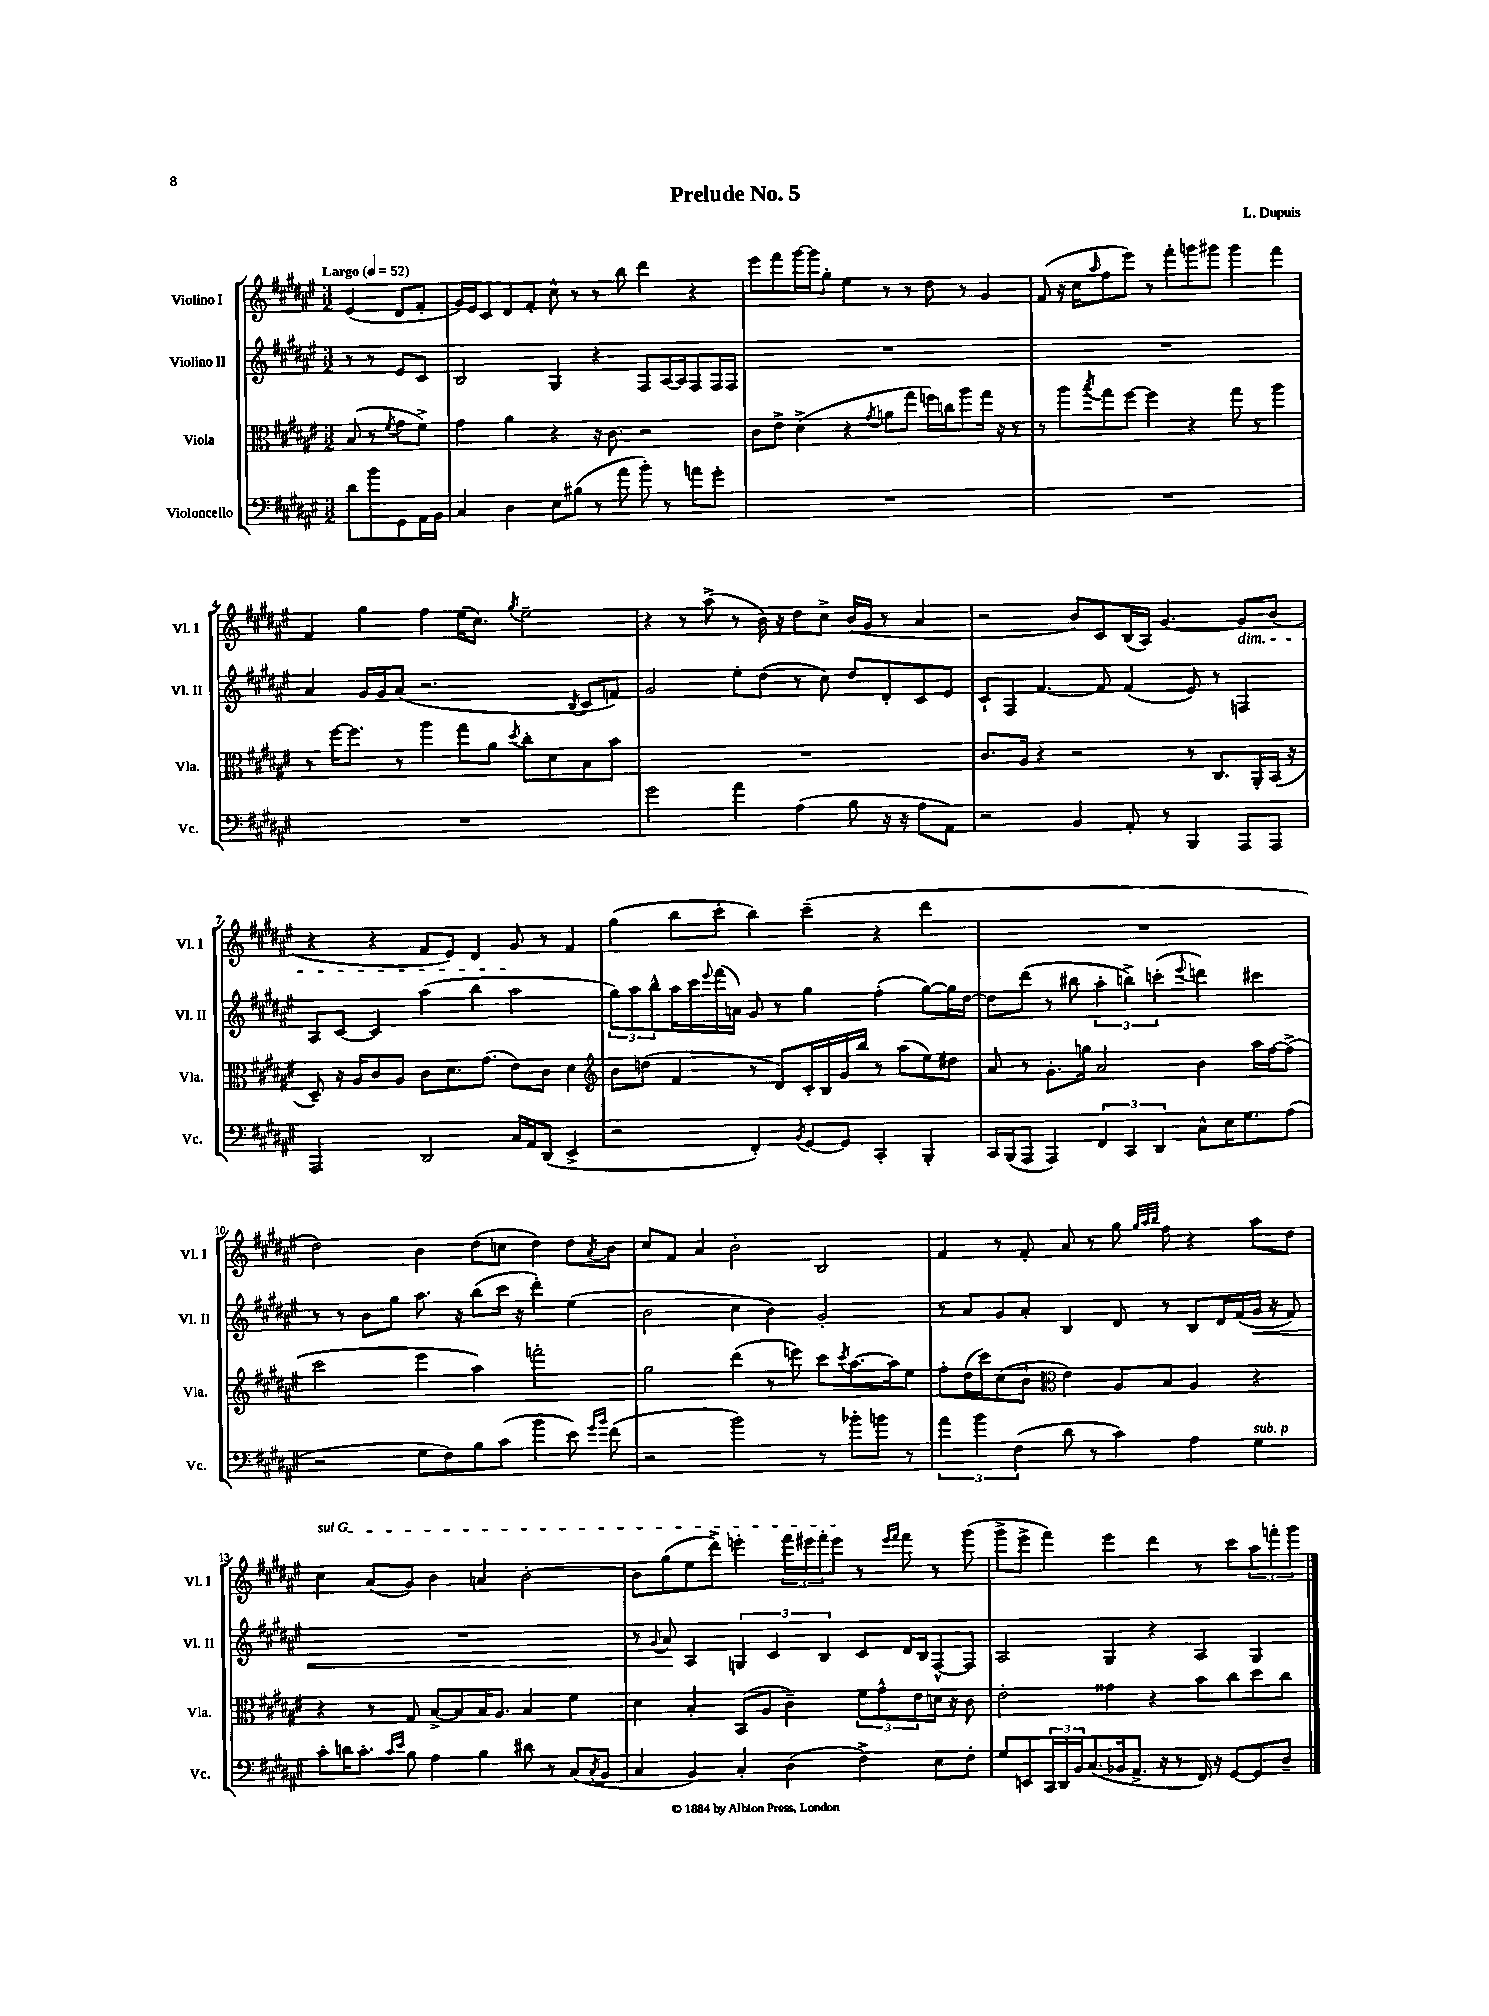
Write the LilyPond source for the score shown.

\header { title = "Prelude No. 5" composer = "L. Dupuis" }
<<
\new StaffGroup <<
\new Staff = "s0" \with { instrumentName = "Violino I" shortInstrumentName = "Vl. I" } {
    \clef treble \key fis \major \numericTimeSignature \time 3/2 \partial 2 \tempo "Largo" 4 = 52
    eis'4( dis'8 fis'8-. |
    gis'16) eis'16 cis'8 dis'8 fis'8-. cis''8-^ r8 r8 b''8 dis'''4 r4 |
    eis'''8 fis'''8 gis'''16~ gis'''16 gis''8-. eis''4 r8 r8 dis''8 r8 gis'4 |
    fis'8( r16 cis''16 \grace { ais''16 } fis''8 eis'''8) r8 fis'''8-. g'''8 gis'''8 gis'''4 fis'''4 |
    fis'4 gis''4 fis''4 eis''16( cis''8.) \acciaccatura { gis''8 } eis''2-- |
    r4 r8 ais''8->( r8 b'16) r16 dis''8 cis''8-> b'16( gis'16 r8 ais'4 |
    r2 b'8) cis'8 b16( ais16) gis'4.~ gis'8\dim b'8( |
    r4 r4 fis'8 eis'8) dis'4 gis'8\! r8 fis'4 |
    gis''4( b''8 cis'''8-. b''4) cis'''4--( r4 dis'''4 |
    R1. |
    dis''2) b'4 dis''8( c''8 dis''4) dis''8 \acciaccatura { ais'8 } b'8 |
    cis''8 fis'8 ais'4 b'2-. b2 |
    fis'4 r8 fis'8-. ais'8 r8 gis''8 \grace { gis''32 ais''32 b''32 } fis''8 r4 ais''8 dis''8 |
    \once \override TextSpanner.bound-details.left.text = \markup { \italic "sul G" } cis''4\startTextSpan ais'8( gis'8) b'4 a'4 b'2~-. |
    b'8 gis''8( eis''8 dis'''8->) e'''4-. \tuplet 3/2 { fis'''16 eis'''16 fis'''16-. } eis'''8\stopTextSpan r8 \grace { eis'''16 fis'''16 } fis'''8 r8 gis'''8( |
    gis'''8-> eis'''8-> fis'''4) eis'''4 dis'''4 r8 cis'''8 \tuplet 3/2 { ais''8 f'''8-. gis'''8 } \bar "|." |
}
\new Staff = "s1" \with { instrumentName = "Violino II" shortInstrumentName = "Vl. II" } {
    \clef treble \key fis \major \numericTimeSignature \time 3/2 \partial 2
    r8 r8 eis'8 cis'8 |
    b2 gis4 r4 fis8 ais16~ ais16 fis8 fis16 fis16 |
    R1. |
    R1. |
    ais'4 gis'16 gis'16 ais'8( r2. \acciaccatura { b8 } cis'8 f'8) |
    gis'2 eis''8-. dis''8( r8 cis''8) dis''8 dis'8-. cis'8 eis'8 |
    cis'8-! fis8 fis'4.~ fis'8 fis'4( eis'8) r8 f4 |
    ais8 cis'8~ cis'4 ais''4( b''4 ais''2 |
    \tuplet 3/2 { gis''8) ais''8 b''8-^ } ais''16 cis'''16 \appoggiatura { eis'''8 } fis'''16( a'16) gis'8 r8 gis''4 fis''4-.( gis''8~) gis''16 dis''16~ |
    dis''8 dis'''8( r8 bis''8 \tuplet 3/2 { ais''4-. b''4->) c'''4-.( } \appoggiatura { eis'''8 } d'''4) cis'''4 |
    r8 r8 b'8 gis''8 ais''8. r16 b''8( cis'''16 r16 dis'''4-.) eis''4( |
    b'2 cis''4 b'4) gis'2-. |
    r8 ais'8 gis'8 ais'8-. b4 dis'8 r8 b8 dis'16 fis'16( gis'16\< r16 fis'8) |
    R1. |
    r8 \appoggiatura { gis'8 } ais'8\! ais4 \tuplet 3/2 { g4 cis'4 b4 } cis'8 dis'16 b16 fis8~-^ fis8 |
    ais2 gis4 r4 ais4 gis4 \bar "|." |
}
\new Staff = "s2" \with { instrumentName = "Viola" shortInstrumentName = "Vla." } {
    \clef alto \key fis \major \numericTimeSignature \time 3/2 \partial 2
    b8( r8 \acciaccatura { fis'8 } gis'8 fis'8->) |
    gis'4 ais'4 r4 r16 cis'8. r2 |
    cis'8 eis'8-> dis'4->( r4 \acciaccatura { gis'8 } a'8 gis''8 f''16) c''16 ais''8 gis''16 r16 r8 |
    r8 ais''8 \acciaccatura { b''8 } gis''8 fis''8~ fis''4 r4 gis''8 r8 ais''4 |
    r8 fis''16~ fis''8. r8 ais''4 gis''8 ais'8 \acciaccatura { dis''8 } cis''8-. dis'8 b8 b'8 |
    R1. |
    cis'8. ais16 r4 r2 r8 cis8. ais,16-. b,16( r16 |
    dis8--) r16 ais16 cis'8 ais8 cis'8 dis'8. gis'8.( eis'8) cis'8 dis'4 |
    \clef treble b'8 d''8( fis'4 r8 dis'8) cis'16-. b16 gis'16 b''16 r8 ais''8( eis''8) dis''8 |
    ais'8 r8 gis'8.-. g''16 ais'2 b'4 ais''16 fis''16~ fis''8->( |
    cis'''2 eis'''4 ais''4) f'''2-. |
    gis''2 dis'''4( r8 e'''8) cis'''8 \acciaccatura { cis'''8 } ais''8.~ ais''16 eis''8 |
    fis''8-. dis''16( cis'''16) cis''8( b'8-! \clef alto eis'4) ais8 b8 ais4 r4 |
    r4 r8 gis8 b8~-> b8 b16 ais8. b4 fis'4 |
    dis'4 b4-. b,8( ais8 cis'4--) \tuplet 3/2 { fis'8 gis'8-^ eis'8 } d'16 r16 cis'8 |
    eis'2-. gisis'4 r4 b'8 cis''8 dis''8 cis''8 \bar "|." |
}
\new Staff = "s3" \with { instrumentName = "Violoncello" shortInstrumentName = "Vc." } {
    \clef bass \key fis \major \numericTimeSignature \time 3/2 \partial 2
    dis'8 b'8 gis,8 ais,16 b,16 |
    cis4 dis4 eis8 bis8( r8 ais'8 b'8-.) r8 a'8 gis'8-. |
    R1. |
    R1. |
    R1. |
    gis'2 ais'4 ais4( b8 r16 r16 ais8 ais,8) |
    r2 b,4 ais,8-. r8 b,,4 ais,,8 ais,,8 |
    ais,,2 dis,2 cis16 ais,16 dis,8( eis,4-> |
    r2 fis,4-.) \acciaccatura { b,8 } gis,8~ gis,8 cis,4-. b,,4-. |
    cis,16 b,,16( ais,,8 ais,,4) \tuplet 3/2 { fis,4 cis,4 dis,4 } cis8-^ eis16 gis8. ais8( |
    r2 gis8 fis8) b8 cis'8( b'4 eis'8) \grace { gis'16 b'16 } fis'8( |
    r2 b'2) r8 bes'8-. b'8 r8 |
    \tuplet 3/2 { ais'4 b'4 fis4( } dis'8 r8 cis'4) ais4 gis4^\markup { \italic "sub. p" } |
    cis'8-. d'16 cis'8.-. \grace { cis'16 eis'16 } b8 ais4 b4 dis'8 r8 cis8( \acciaccatura { cis8 } b,8 |
    cis4 b,4) cis4-. dis4( fis4->) eis8 fis8-. |
    gis8 e,8 \tuplet 3/2 { cis,16 dis,16 b,16 } cis8.( bes,16 ais,8.-> r16 r8 fis,16) r16 gis,8~ gis,8 dis8-- \bar "|." |
}
>>
>>
